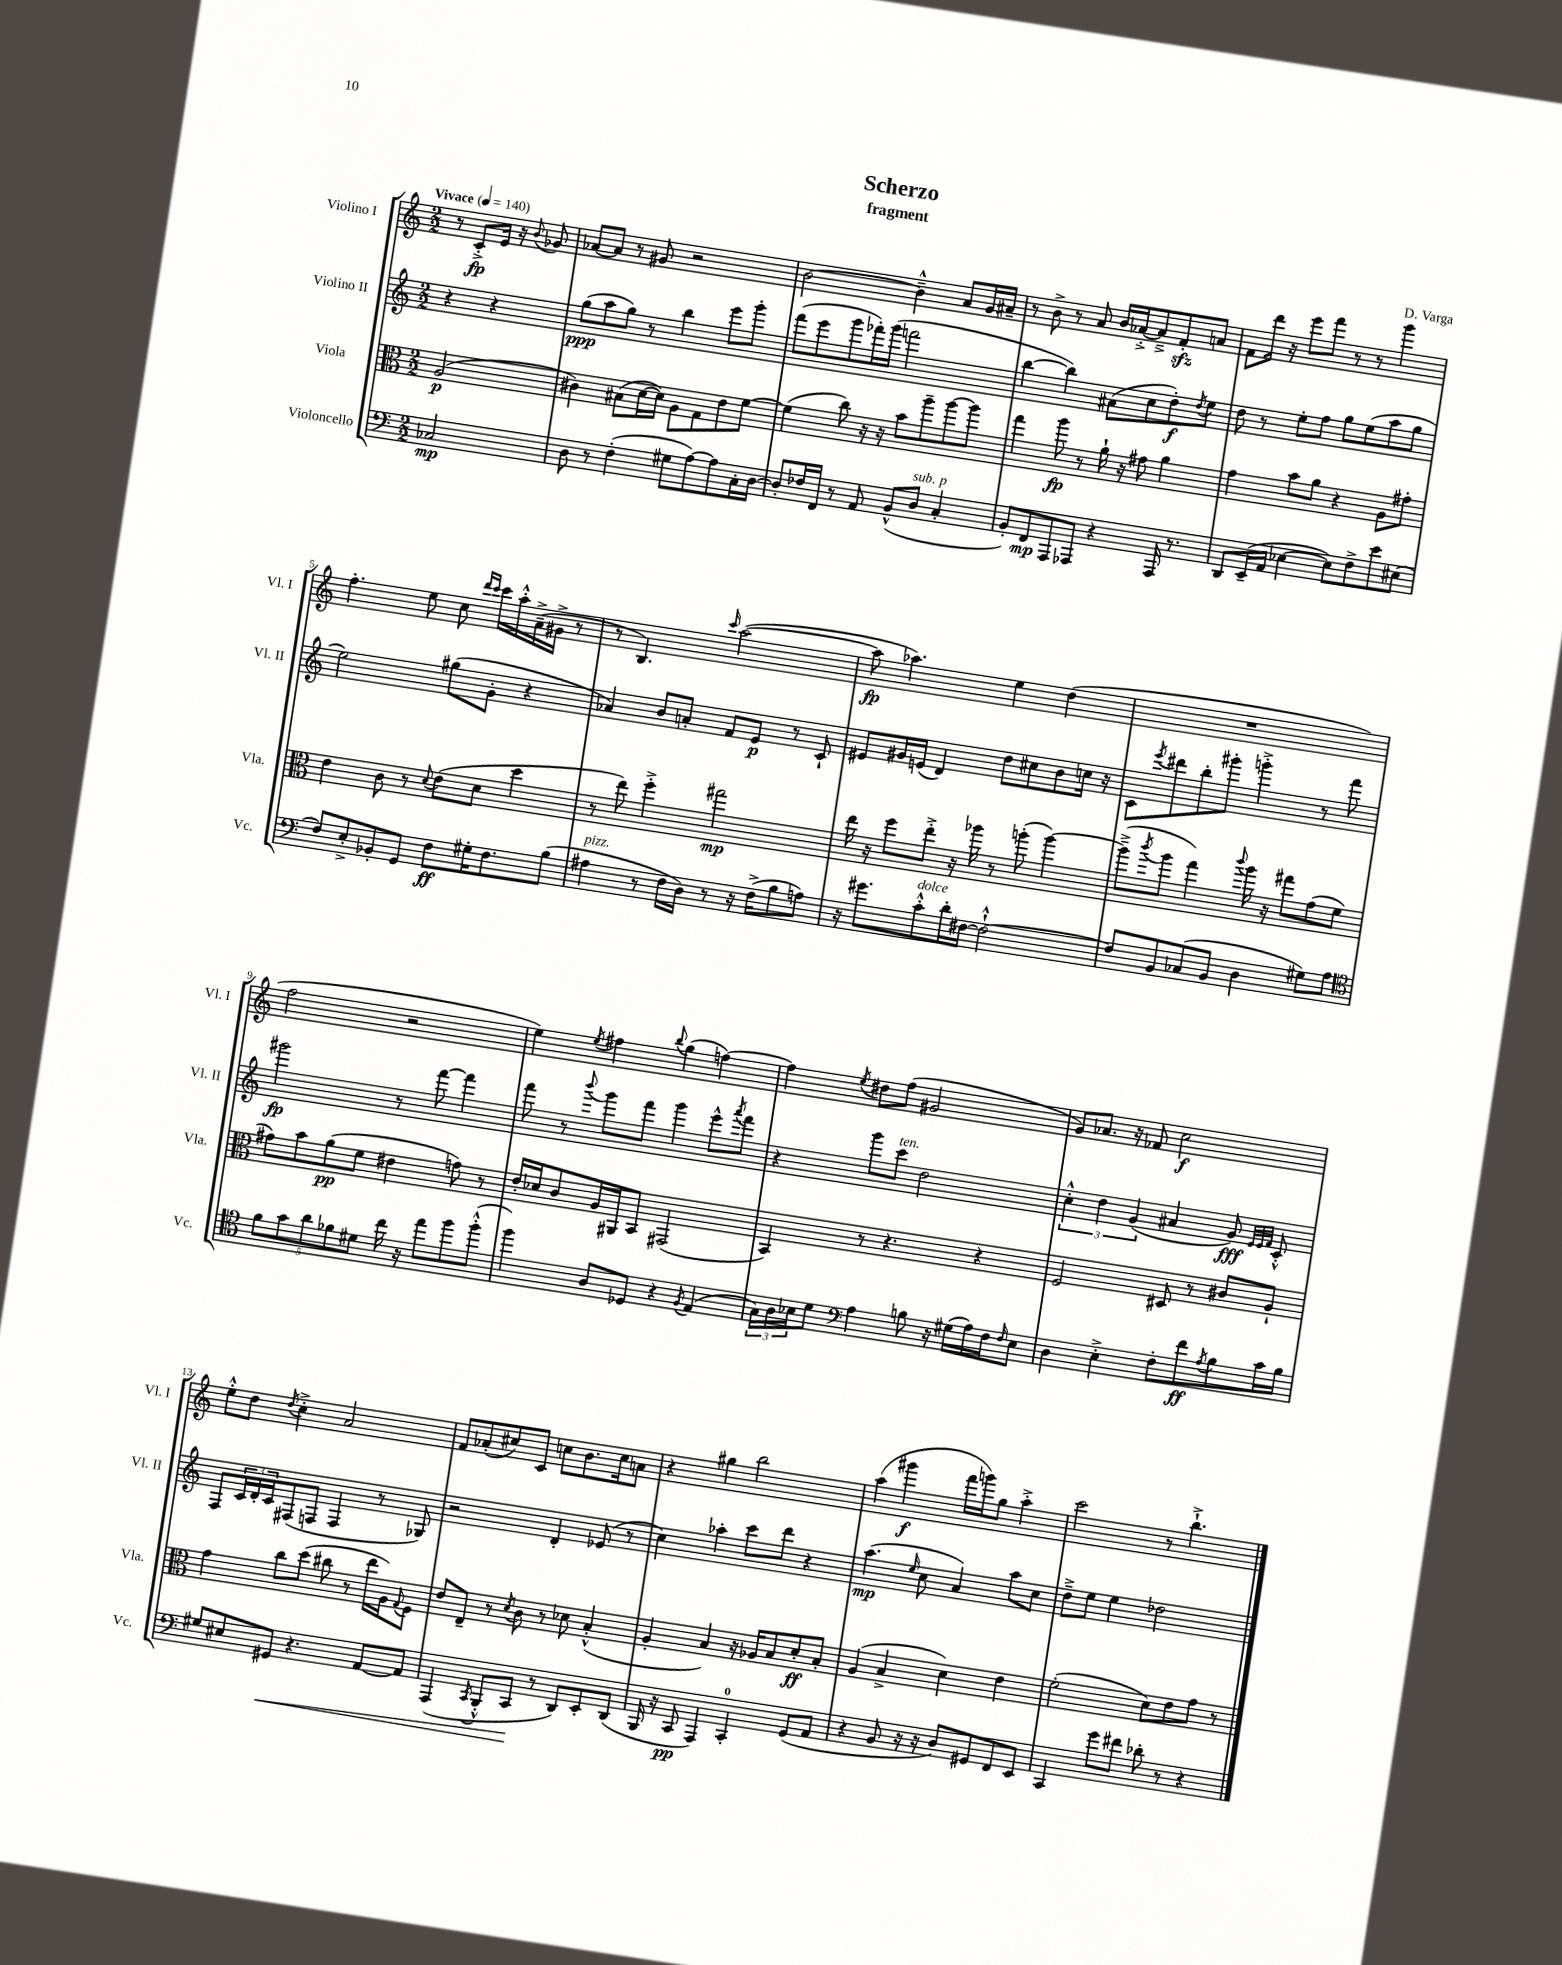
\header { title = "Scherzo" composer = "D. Varga" subtitle = "fragment" }
<<
\new StaffGroup <<
\new Staff = "s0" \with { instrumentName = "Violino I" shortInstrumentName = "Vl. I" } {
    \clef treble \key c \major \numericTimeSignature \time 2/2 \partial 2 \tempo "Vivace" 4 = 140
    r8 c'8-.->\fp e'16 r16 \appoggiatura { b'8 } ges'8 |
    aes'8~ aes'8 r8 gis'8 r2 |
    b'2~ b'4---^ a'8 g'16 ais'16-- |
    r8 b'8-> r8 a'8 b'16 aes'16~-.-> aes'8---> f'8-.\sfz a'8 |
    f'8 d'''16 r16 e'''8 f'''8 r8 r8 g'''4 |
    f''4.-. e''8 c''8 \grace { d'''16 c'''16 } c'''16 a''16-.-^ a'16--->( gis'16-> r8 |
    r8 b4.) \grace { c'''16 } a''2~( |
    a''8\fp aes''4.) e''4 d''4( |
    R1 |
    f''2 r2 |
    e''4) \acciaccatura { e''8 } fis''4 \appoggiatura { b''8 } g''4( f''4~) |
    f''4 \acciaccatura { e''8 } dis''8 f''8( gis'2 |
    g'8) aes'8. r16 fes'8 c''2\f |
    e''8-.-^ d''8 \acciaccatura { d''8 } c''4-.-> a'2 |
    f'8 aes'8-.( cis''8) c'8 c''8 b'8. c''16 a'8 |
    r4 gis''4 b''2 |
    a''4( gis'''4\f f'''16 g'''16) g''8 a''4-.-> |
    c'''2 r8 b''4.-!-> \bar "|." |
}
\new Staff = "s1" \with { instrumentName = "Violino II" shortInstrumentName = "Vl. II" } {
    \clef treble \key c \major \numericTimeSignature \time 2/2 \partial 2
    r4 r4 |
    g''8\ppp( a''8 g''8) r8 b''4 e'''8 g'''8-. |
    f'''8( e'''8 g'''8 fes'''16-.) g'''16( f'''2 |
    b''4~ b''4) ais'8( c''8 d''8-.\f) \acciaccatura { d''8 } e''8 |
    d''8 r8 e''8-. f''8 g''8 e''8( a''8 g''8 |
    e''2) gis''8( g'8-. r4 |
    aes'4) b'8 a'8-. f'8 e'8\p r8 c'8-! |
    eis'8 gis'16 e'16( d'4) d''8 cis''8 b'8 c''16 r16 |
    c'8 \acciaccatura { e'''8 } dis'''8 b''8-. gis'''8-. g'''4-.-> r8 f'''8 |
    gis'''2\fp r8 f'''8~ f'''4 |
    f'''8 r8 \appoggiatura { b'''8 } g'''8 f'''8 g'''4 e'''8-^ \acciaccatura { a'''8 } f'''8 |
    r4 g'''8 c'''8^\markup { \italic "ten." } d''2 |
    \tuplet 3/2 { c''4-.-^ d''4 g'4( } ais'4 g'8\fff) \grace { e'32 e'32 f'32 } c'8-.-^ |
    f8 \tuplet 3/2 { c'16 d'16-. c'16 } fis8( f8 f4 r8 ges8) |
    r2 d'4-. ees'8( r8 |
    c''4) aes''4-. c'''8 d'''8 r4 |
    a''4.\mp( \grace { e''16 } c''8 a'4) a''8 c''8 |
    d''8---> e''8 e''4 des''2 \bar "|." |
}
\new Staff = "s2" \with { instrumentName = "Viola" shortInstrumentName = "Vla." } {
    \clef alto \key c \major \numericTimeSignature \time 2/2 \partial 2
    a2\p( |
    cis'4) bis8( d'16~ d'16) a8 g8 e'8 f'8~ |
    f'4( c''8) r16 r16 b'8 a''8-- a''8~ a''8 |
    g''4 a''8\fp r8 a'16-! r16 gis'8 a'4 |
    g'4 b'8 a'8 r4 a8 gis'8-. |
    e'4 c'8 r8 \appoggiatura { d'8 } e'8( d'8 d''4 |
    r8 e''8) f''4-.-> gis''2\mp |
    e''16 r16 f''8 e''8-.-> r16 aes''16 r8 a''8-.( a''4~) |
    a''8--->( \acciaccatura { c'''8 } a''8 g''4) \appoggiatura { c'''8 } a''16 r16 gis''8 g'8( f'8 |
    gis'8) b'8 a'8\pp( f'8 eis'4 g'8) r8 |
    e'16-. des'16 c'8 a16 ais,16 b,8 gis,2( |
    b,4) r8 r4. r4 |
    f2 dis8 r8 cis'8 a8-! |
    g'4 c''8 d''8( cis''8 r8 e''16 a16) \appoggiatura { g8 } f8 |
    e'8 e8-- r8 \acciaccatura { d'8 } c'8 r8 des'8 b4-.-^( |
    a4-. b4) r16 aes16 b8 d'8-.\ff b8-. |
    a4( b4-> d'4) e'4 |
    f'2-.( d'8) e'8 g'8 r8 \bar "|." |
}
\new Staff = "s3" \with { instrumentName = "Violoncello" shortInstrumentName = "Vc." } {
    \clef bass \key c \major \numericTimeSignature \time 2/2 \partial 2
    ces2\mp |
    d8 r8 f4-.( gis8 a8~) a8 c16-. d16~ |
    d8-. fes16 f,16 r8 a,8 b,8-^( d8^\markup { \italic "sub. p" } c4-. |
    b,8-.) f,8\mp a,,8 aes,,8 r4 aes,,16 r8. |
    d,8 e,16--( a,16 ees4~ ees8) f8-> e'8 eis8( |
    f8) e8-.-> bes,8-. g,8 f8\ff gis16-. f8. b8( |
    ais4^\markup { \italic "pizz." } r8 f16 d16) r8 r16 f16->( b8 a8) |
    r16 gis'8. c'8-.-^^\markup { \italic "dolce" } d'16-. fis16~ fis2~-!-^ |
    fis8 b,8 ces8( b,8 d4 gis8) a8 |
    \clef tenor \tuplet 5/4 { f'8 g'8 a'8 fes'8 dis'8 } c''16 r16 e''8 f''8 f''8-.-^( |
    f''4) a8 des8 r4 \acciaccatura { f8 } e4( |
    \tuplet 3/2 { g16) a16 bes16 } d'8 \clef bass a4 b8 r16 gis16( a16) f16 \grace { f16 } e8 |
    d4 e4-.-> f8-. f'8\ff \acciaccatura { a8 } b8 c'16 b16 |
    gis8 eis8 gis,8\< r4. a,8~ a,8 |
    a,,4( \acciaccatura { c,8 } b,,8-.-^ c,8\! r8 d,8) e,8-. d,8( |
    b,,16 r16 c,8\pp a,,4) c,4-0-. g,8( a,8 |
    r4 b,8 r16 r16 d8) gis,8 f,8 e,8 |
    c,4 g'8 fis'8 des'8-. r8 r4 \bar "|." |
}
>>
>>
